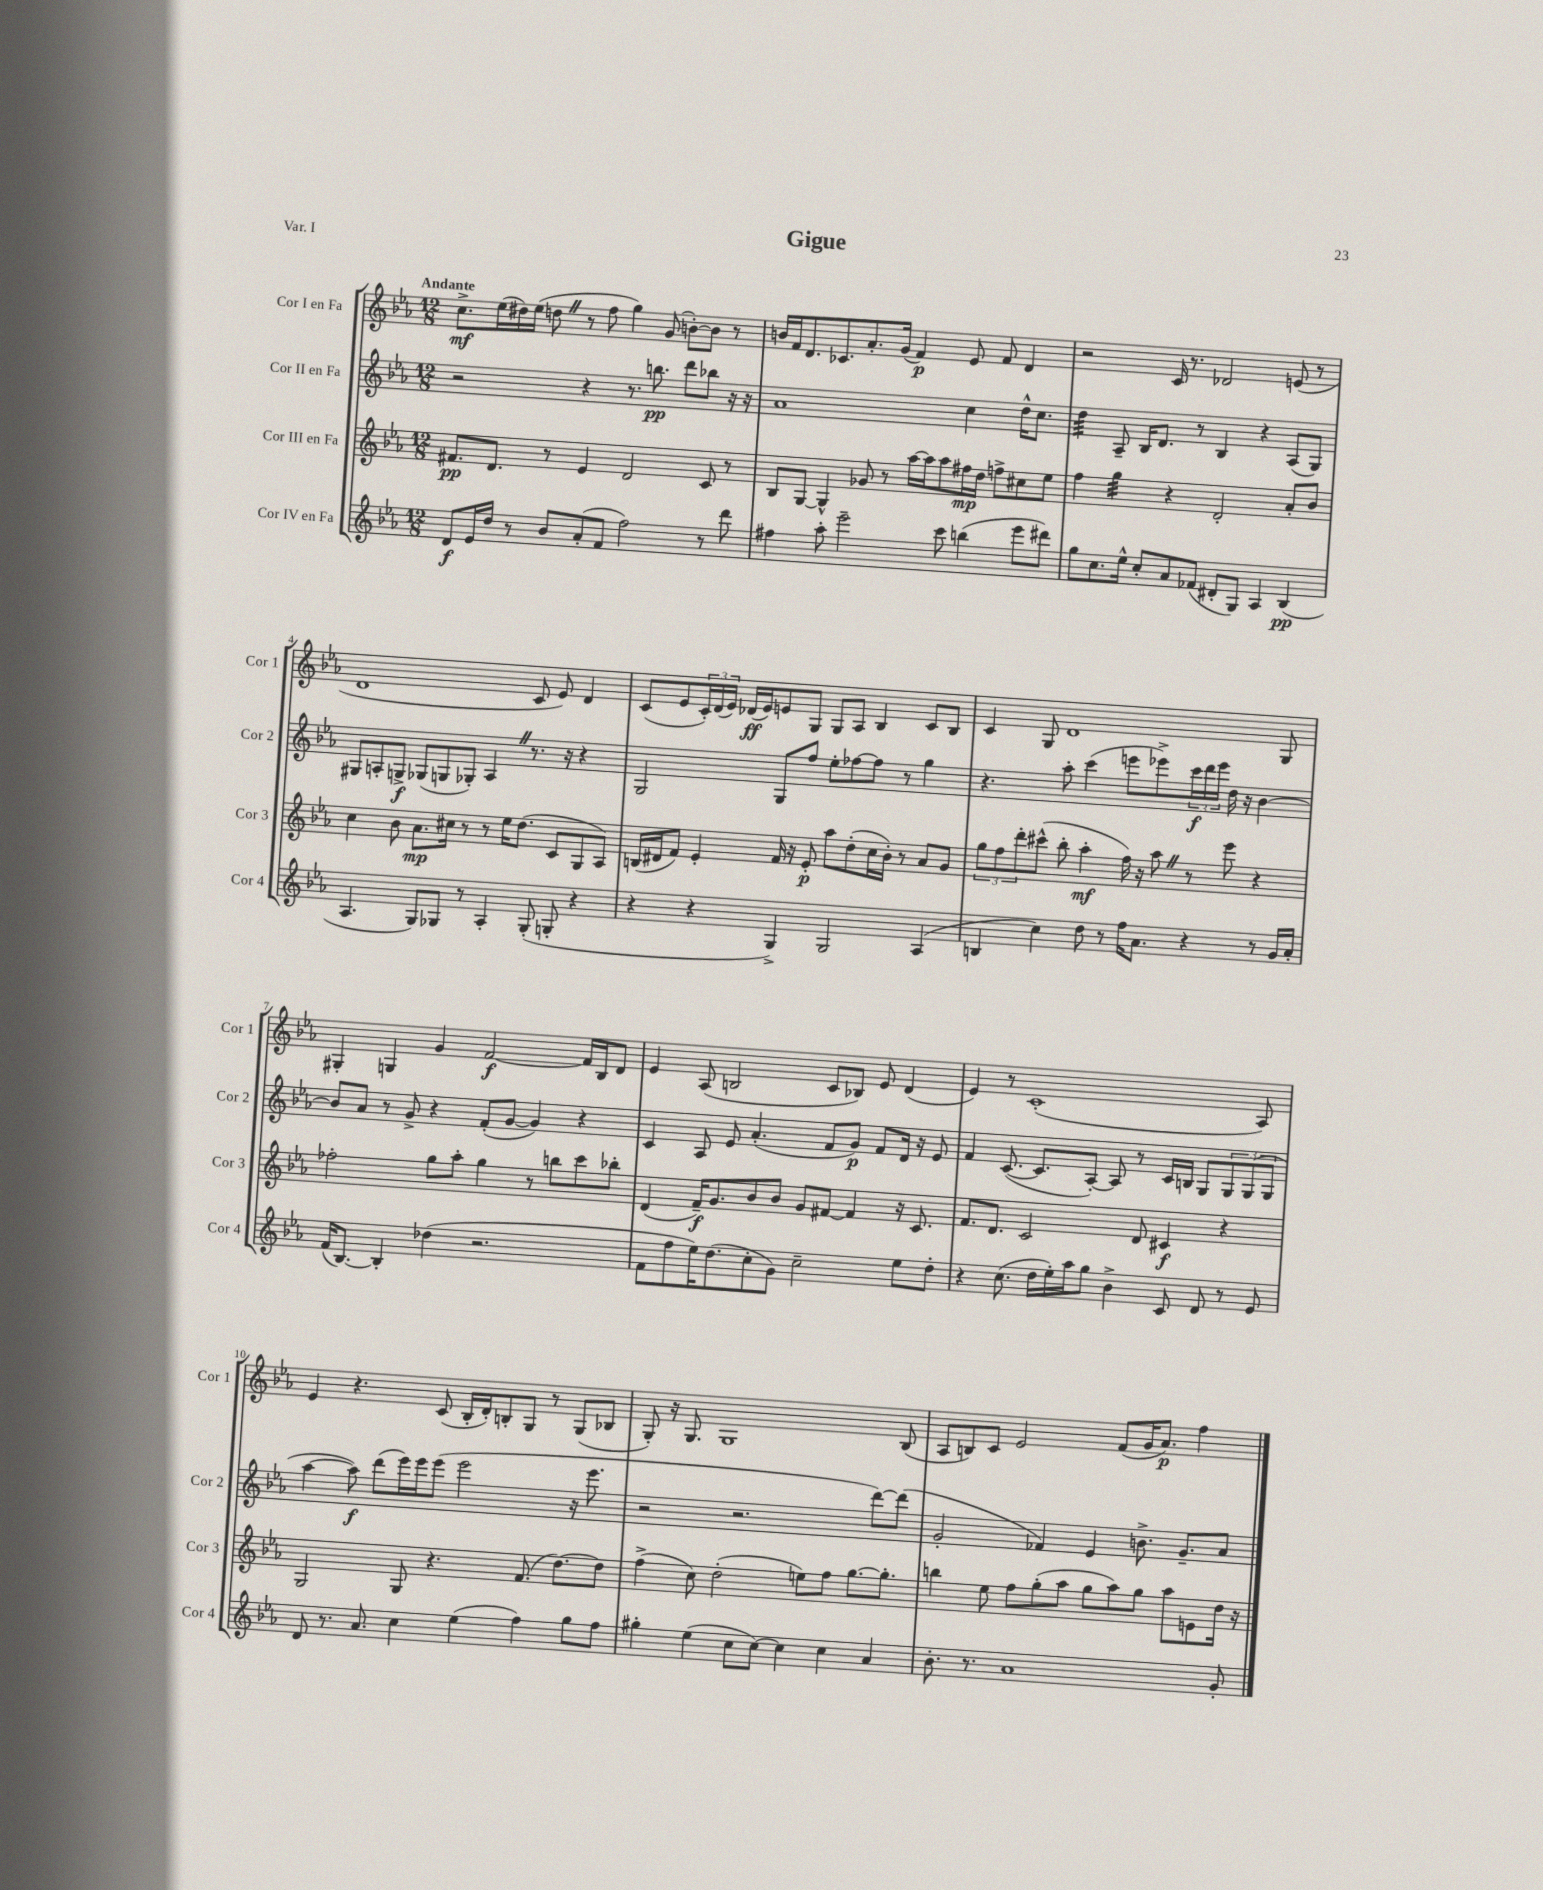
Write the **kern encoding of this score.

**kern	**kern	**kern	**kern
*staff4	*staff3	*staff2	*staff1
*clefG2	*clefG2	*clefG2	*clefG2
*k[b-e-a-]	*k[b-e-a-]	*k[b-e-a-]	*k[b-e-a-]
*M12/8	*M12/8	*M12/8	*M12/8
8d	8.f#	2r	8.cc^
16e-	.	.	.
16dd	8.d	.	(16ee-
8r	.	.	16dd#)
.	.	.	(16ee-
8b-	8r	.	8dd
(8a-'	4e-	4r	8r
8f	.	.	8ff
2ff)	2d	8.r	4gg)
.	.	8.bb	.
.	.	.	(8g
.	.	8ddd	[8b')
8r	8c	8bb-	8b]
8ddd	8r	16r	8r
.	.	16r	.
=	=	=	=
4ff#	8B-	1a-	16b
.	.	.	16f
.	[8G	.	8.d
8aa-'	4G^^]	.	.
.	.	.	8.c-
2eee-~	.	.	.
.	8g-	.	8.a-'
.	8r	.	.
.	.	.	(16g
.	[16aa-	.	4f)
.	16aa-]	.	.
8ccc	8aa-	.	.
(4bb	16ff#	4cc	8e-
.	16dd	.	.
.	8ff^	.	8f
8eee-	8cc#	16dd^^	4d
.	.	8.cc	.
8ddd#)	8ee-	.	.
=	=	=	=
8gg	4ff	4dd	2r
8.cc	.	.	.
.	4gg	8A-~	.
16ee-^^	.	.	.
8cc'	.	16B-	.
.	.	8.d	.
8a-	4r	.	16c
.	.	.	8.r
(8f-	.	8r	.
8d#'	2d'	4B-	2d-
8G)	.	.	.
4A-	.	4r	.
(4B-	8a-'	(8A-	(8e
.	8b-	8G)	8r
=	=	=	=
4.A-	4cc	8G#	1d
.	.	8A'	.
.	8b-	8G^	.
8G)	8.a-	(8G-	.
8G-	.	8G	.
.	16cc#	.	.
8r	8r	8G-')	.
4A-'	8r	4A	.
.	16ee-	.	.
.	(8.dd	.	.
(8G-'	.	8.r	8c
8G'	8c	.	8e-)
.	.	16r	.
4r	8G	4r	4d
.	8A-)	.	.
=	=	=	=
4r	(16B	2G	(8c
.	16d#	.	.
.	8f)	.	8e-
4r	4e-'	.	24c')
.	.	.	(24d
.	.	.	24e-)
.	.	.	(16d-
.	.	.	16e-)
4G^)	16f	8G	8e
.	16r	.	.
.	8e-'	8ff	8G
2G	8aa-	8ee-'	8G
.	(8dd'	[8ff-	8A-
.	16cc	8ff-]	4B-
.	16b-')	.	.
.	8r	8r	.
(4A-	8a-	4gg	8c
.	8g	.	8B-
=	=	=	=
4B	12gg	4.r	4c
.	12ff	.	.
.	12ddd'	.	.
4cc)	(8ccc#^^	.	8G
.	8bb-'	8aa-'	1d
8dd	4aa-'	(4ccc	.
8r	.	.	.
16ff	16ff)	8eee	.
8.a-	16r	.	.
.	8aa-	8eee-^)	.
4r	8r	24ccc	.
.	.	24ddd	.
.	.	24eee-	.
.	8eee-	16dd	.
.	.	16r	.
8r	4r	[4b-	.
16g	.	.	8G
16a-'	.	.	.
=	=	=	=
(16f	2ff-'	8b-]	4G#'
[8.B-)	.	.	.
.	.	8a-	.
4B-']	.	8r	4G
.	.	8g^	.
(4dd-	8gg	4r	4g
.	8aa-'	.	.
2.r	4gg	(8f'	[2f
.	.	[8g	.
.	8r	4g])	.
.	8bb	.	.
.	8ccc	4r	16f]
.	.	.	16B-
.	8bb-'	.	8d
=	=	=	=
8f	(4d	4c	4e-
8ff	.	.	.
16ee-)	16f~)	8A-	(8A-
(8.dd	8.g	.	.
.	.	8e-	2B
8cc'	8b-	(4.a-'	.
8g)	8b-	.	.
2cc~	8g	.	.
.	[8f#	8f	8c
.	4f#]	8g)	8B-)
.	.	8f	8e-
8ee-	16r	16d	(4d
.	8.c	16r	.
8dd'	.	8e-	.
=	=	=	=
4r	8.f	4f	4e-)
.	8.d	.	.
(8.cc	.	([8.c	8r
.	2c	.	(1c'
16dd	.	8.c]	.
16ee-')	.	.	.
16aa-	.	.	.
8gg	.	[8A-')	.
4b-^	.	8A-]	.
.	8d	8r	.
8c	4c#	16c	.
.	.	16B	.
8d	.	8G	.
8r	4r	12G	.
.	.	(12G	.
8e-	.	.	8A-)
.	.	12G	.
=	=	=	=
8d	2G	[4aa-	4e-
8.r	.	.	.
.	.	8aa-])	4.r
8.a-	.	.	.
.	.	(8ddd	.
4cc	8G	16eee-)	.
.	.	16eee-	.
.	4.r	(8eee-	(8c
(4ee-	.	2eee-	16B-'
.	.	.	16d')
.	.	.	8B'
4ff)	(8.f	.	8G
.	.	.	8r
.	[8.dd)	.	.
8gg	.	16r	(8G
.	.	8.eee-	.
8ff	8dd]	.	8B-
=	=	=	=
4gg#'	(4ff^	2r	8G')
.	.	.	16r
.	.	.	8.G
(4ee-	8cc)	.	.
.	(2dd'	.	1G
8cc	.	2.r	.
[8cc)	.	.	.
4cc]	.	.	.
.	8ee)	.	.
4cc	8ff	.	.
.	[8.gg	.	.
4a-	.	[8ddd)	.
.	8.gg']	.	.
.	.	(8ddd]	(8B-
=	=	=	=
8.b-'	4bb	2g'	8A-
.	.	.	8B)
8.r	.	.	.
.	8ee-	.	8c
1a-	8ff	.	2e-
.	(8gg'	4f-)	.
.	8aa-	.	.
.	8gg	4e-	.
.	8aa-)	.	(8f
.	8gg	8.b^	16g
.	.	.	8.a-)
.	8aa-	.	.
.	.	8.g~	.
.	8e	.	4ff
8g'	16dd	8a-	.
.	16r	.	.
==	==	==	==
*-	*-	*-	*-
